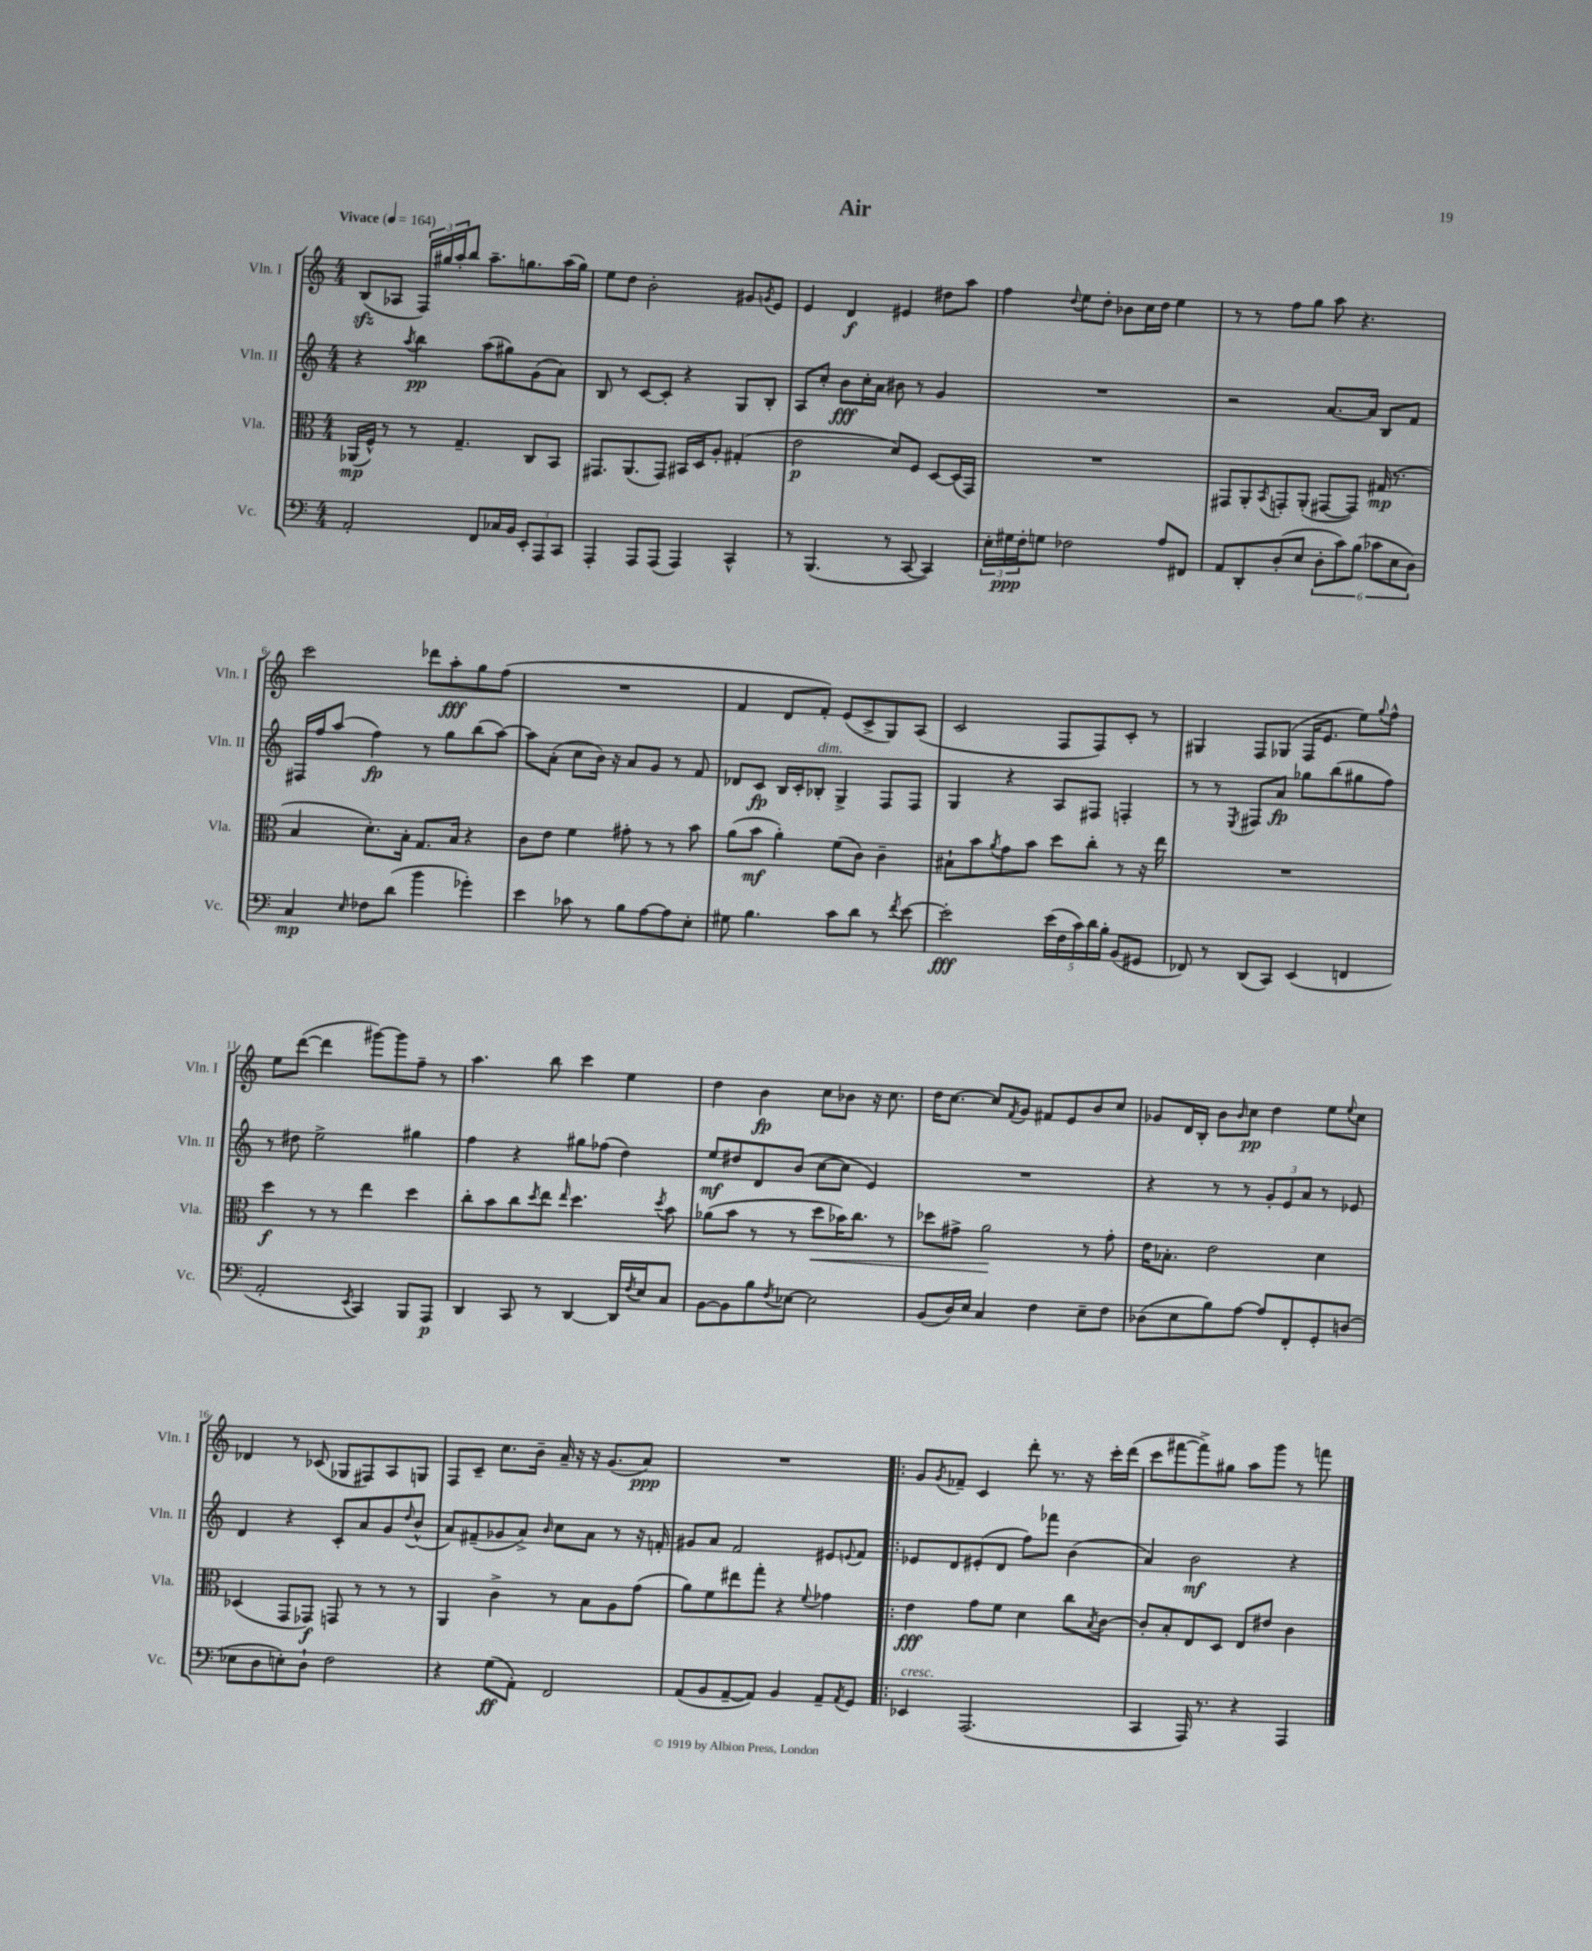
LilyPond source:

\header { title = "Air" }
<<
\new StaffGroup <<
\new Staff = "s0" \with { instrumentName = "Vln. I" shortInstrumentName = "Vln. I" } {
    \clef treble \key c \major \numericTimeSignature \time 4/4 \tempo "Vivace" 4 = 164
    b8\sfz( aes8 \tuplet 3/2 { f16) gis''16 a''16-. } b''8 a''8.-- g''8. a''16( g''16) |
    e''8 d''8 b'2-. gis'8 \acciaccatura { g'8 } e'8 |
    e'4 d'4\f eis'4 dis''8 a''8 |
    f''4 \appoggiatura { d''8 } e''8 d''8-. bes'8 c''16 d''16 e''4 |
    r8 r8 f''8 g''8 a''8 r4. |
    c'''2 des'''8 a''8-.\fff g''8 f''8( |
    R1 |
    f'4 d'8 f'8-.) e'8( c'8-> g8) a8( |
    c'2 f8 f8) c'8-. r8 |
    gis4 f8 ges8( f16 e'8. e''8) \appoggiatura { g''8 } f''8-^ |
    e''8 d'''8~( d'''4 gis'''8~) gis'''8 f''8-- r8 |
    a''4. b''8 c'''4 e''4 |
    d''4 b'4\fp c''8 bes'8 r16 c''8. |
    d''16 c''8.~ c''8 \acciaccatura { f'8 } g'8 fis'8 e'8 b'8 c''8 |
    ges'8 d'16 b16-. b'8 \grace { b'16 } c''8\pp d''4 e''8 \appoggiatura { e''8 } c''8 |
    des'4 r8 ces'8( ges8 fis8) a8 g8 |
    f8 c'8-- c''8. b'16-- a'16-- r16 r16 g'8.( a'8\ppp) |
    R1 |
    \bar ".|:" g'8 \acciaccatura { g'8 } fes'8-- c'4 d'''8-. r8. r16 c'''16-. d'''16( |
    c'''8 fis'''8~ fis'''8->) gis''8 a''8 g'''8 r8 f'''8 \bar "|." |
}
\new Staff = "s1" \with { instrumentName = "Vln. II" shortInstrumentName = "Vln. II" } {
    \clef treble \key c \major \numericTimeSignature \time 4/4
    r4 \acciaccatura { a''8 } b''4\pp a''8( gis''8) g'8( a'8) |
    b8 r8 c'8~ c'8-. r4 g8 b8-. |
    a8 c''8-. b'8\fff c''16-. a'16 bis'8 r8 g'4 |
    R1 |
    r2 a'8.~ a'16 b8 f'8 |
    fis16 f''16 a''8( f''4\fp) r8 g''8 b''8( a''8~) |
    a''8 a'8-.( c''8 b'16) r16 a'8 g'8 r8 f'8 |
    des'8 c'8\fp b16 c'16-. bes8-.^\markup { \italic "dim." } g4-> f8 f8 |
    g4 r4 a8 fis8 f4-. |
    r8 r8 \acciaccatura { e8 } fis8 a'8\fp ges''8 b''8( gis''8 f''8) |
    r8 dis''8 e''2-> gis''4 |
    f''4 r4 gis''8 fes''8( d''4) |
    e''8\mf dis''8 d'8 b'8( c''8~ c''8 e'4) |
    R1 |
    r4 r8 r8 \tuplet 3/2 { g'8-. e'8 a'8 } r8 ees'8 |
    d'4 r4 c'8-. a'8 g'8 \appoggiatura { d''8 } b'8-^( |
    a'8) fis'8--( ges'8 a'8->) \grace { b'16 } c''8 a'8 r8 r16 f'16-. |
    gis'8 a'8 f'2 eis'8 \appoggiatura { e'8 } f'8 |
    \bar ".|:" ees'8 d'8 eis'8-.( d'8 f''8) fes'''8 b'4( |
    a'4) b'2\mf r4 \bar "|." |
}
\new Staff = "s2" \with { instrumentName = "Vla." shortInstrumentName = "Vla." } {
    \clef alto \key c \major \numericTimeSignature \time 4/4
    aes,16\mp( f16-^) r8 r8 g4.-- c8 b,8 |
    gis,8. a,8.( gis,8) bis,16 d16 a8-. gis4-.( |
    e'2\p d'8) f8 d8~ d16( g,16) |
    R1 |
    gis,8 a,8-. \acciaccatura { b,8 } g,8-. a,8-.( gis,8~ gis,8) gis16\mp( r8. |
    b4 d'8.-.) b16-. g8. b16 r4 |
    c'8 e'8 f'4 gis'8-. r8 r8 b'8 |
    a'8( b'8\mf a'4-.) f'8( c'8) c'4-- |
    bis8-! b'8 \acciaccatura { a'8 } g'8 b'8 d''8 c''8-. r8 r16 e''16 |
    R1 |
    d''4\f r8 r8 e''4 d''4 |
    c''8-. b'8 c''8 \acciaccatura { d''8 } e''8 \grace { e''16 } d''4. \acciaccatura { d''8 } b'8 |
    aes'8( b'8 r8 r8 d''8\< bes'16) c''8. r8 |
    des''8 gis'8-> a'2\! r8 gis'8-. |
    e'16 bes8.-. e'2 d'4 |
    des4( g,8 ges,8\f) g,8 r8 r8 r8 |
    a,4 c'4-> r8 b8 a8 g'8( |
    a'8) f'8 eis''8 g''8-. r4 \appoggiatura { f'8 } ges'4 |
    \bar ".|:" e'4\fff g'8 f'8 d'4 c''8 \acciaccatura { b8 } c'8~ |
    c'8-. b8-. e8 d8 e8 eis'8 c'4 \bar "|." |
}
\new Staff = "s3" \with { instrumentName = "Vc." shortInstrumentName = "Vc." } {
    \clef bass \key c \major \numericTimeSignature \time 4/4
    a,2-. f,8 ces16 b,16 \tuplet 3/2 { e,8-. a,,8 c,8 } |
    a,,4-. a,,8 a,,8( a,,4) c,4-^ |
    r8 b,,4.( r8 c,8~ c,4) |
    \tuplet 3/2 { e16-. gis16\ppp f16-. } g8 fes2 a8 fis,8 |
    a,8 d,8-. d8-.( e8 \tuplet 6/4 { d8-. c'8) b8( ces'8 e8 d8) } |
    c4\mp \grace { e16 } fes8 d'8( b'4 ges'4-.) |
    e'4 ces'8 r8 b8 a8~ a8 e8-. |
    gis8 b4. c'8 d'8 r8 \acciaccatura { f'8 } e'8~ |
    e'2-.\fff \tuplet 5/4 { e'16( f16 c'16) d'16 b16-. } b,8( gis,8 |
    fes,8) r8 d,8( c,8) e,4( f,4 |
    a,2-. \acciaccatura { e,8 } c,4) b,,8 a,,8\p |
    d,4 c,8 r8 d,4~ d,16 \acciaccatura { f8 } e16 c8 |
    b,8~ b,8 b8 \acciaccatura { f8 } ees8~ ees2 |
    b,8( d16) e16 c4 f4 e8-- f8 |
    des8( e8 b8) a8~ a8 f,8-. g,8-. d8( |
    ees8 d8 e8-.) d8-! f2 |
    r4 g8\ff( a,8-.) f,2 |
    a,8( b,8 a,8~-- a,8) b,4 a,8-- \acciaccatura { a,8 } g,8 |
    \bar ".|:" ees,4^\markup { \italic "cresc." } a,,2.( |
    c,4 a,,16) r8. r4 a,,4 \bar "|." |
}
>>
>>
